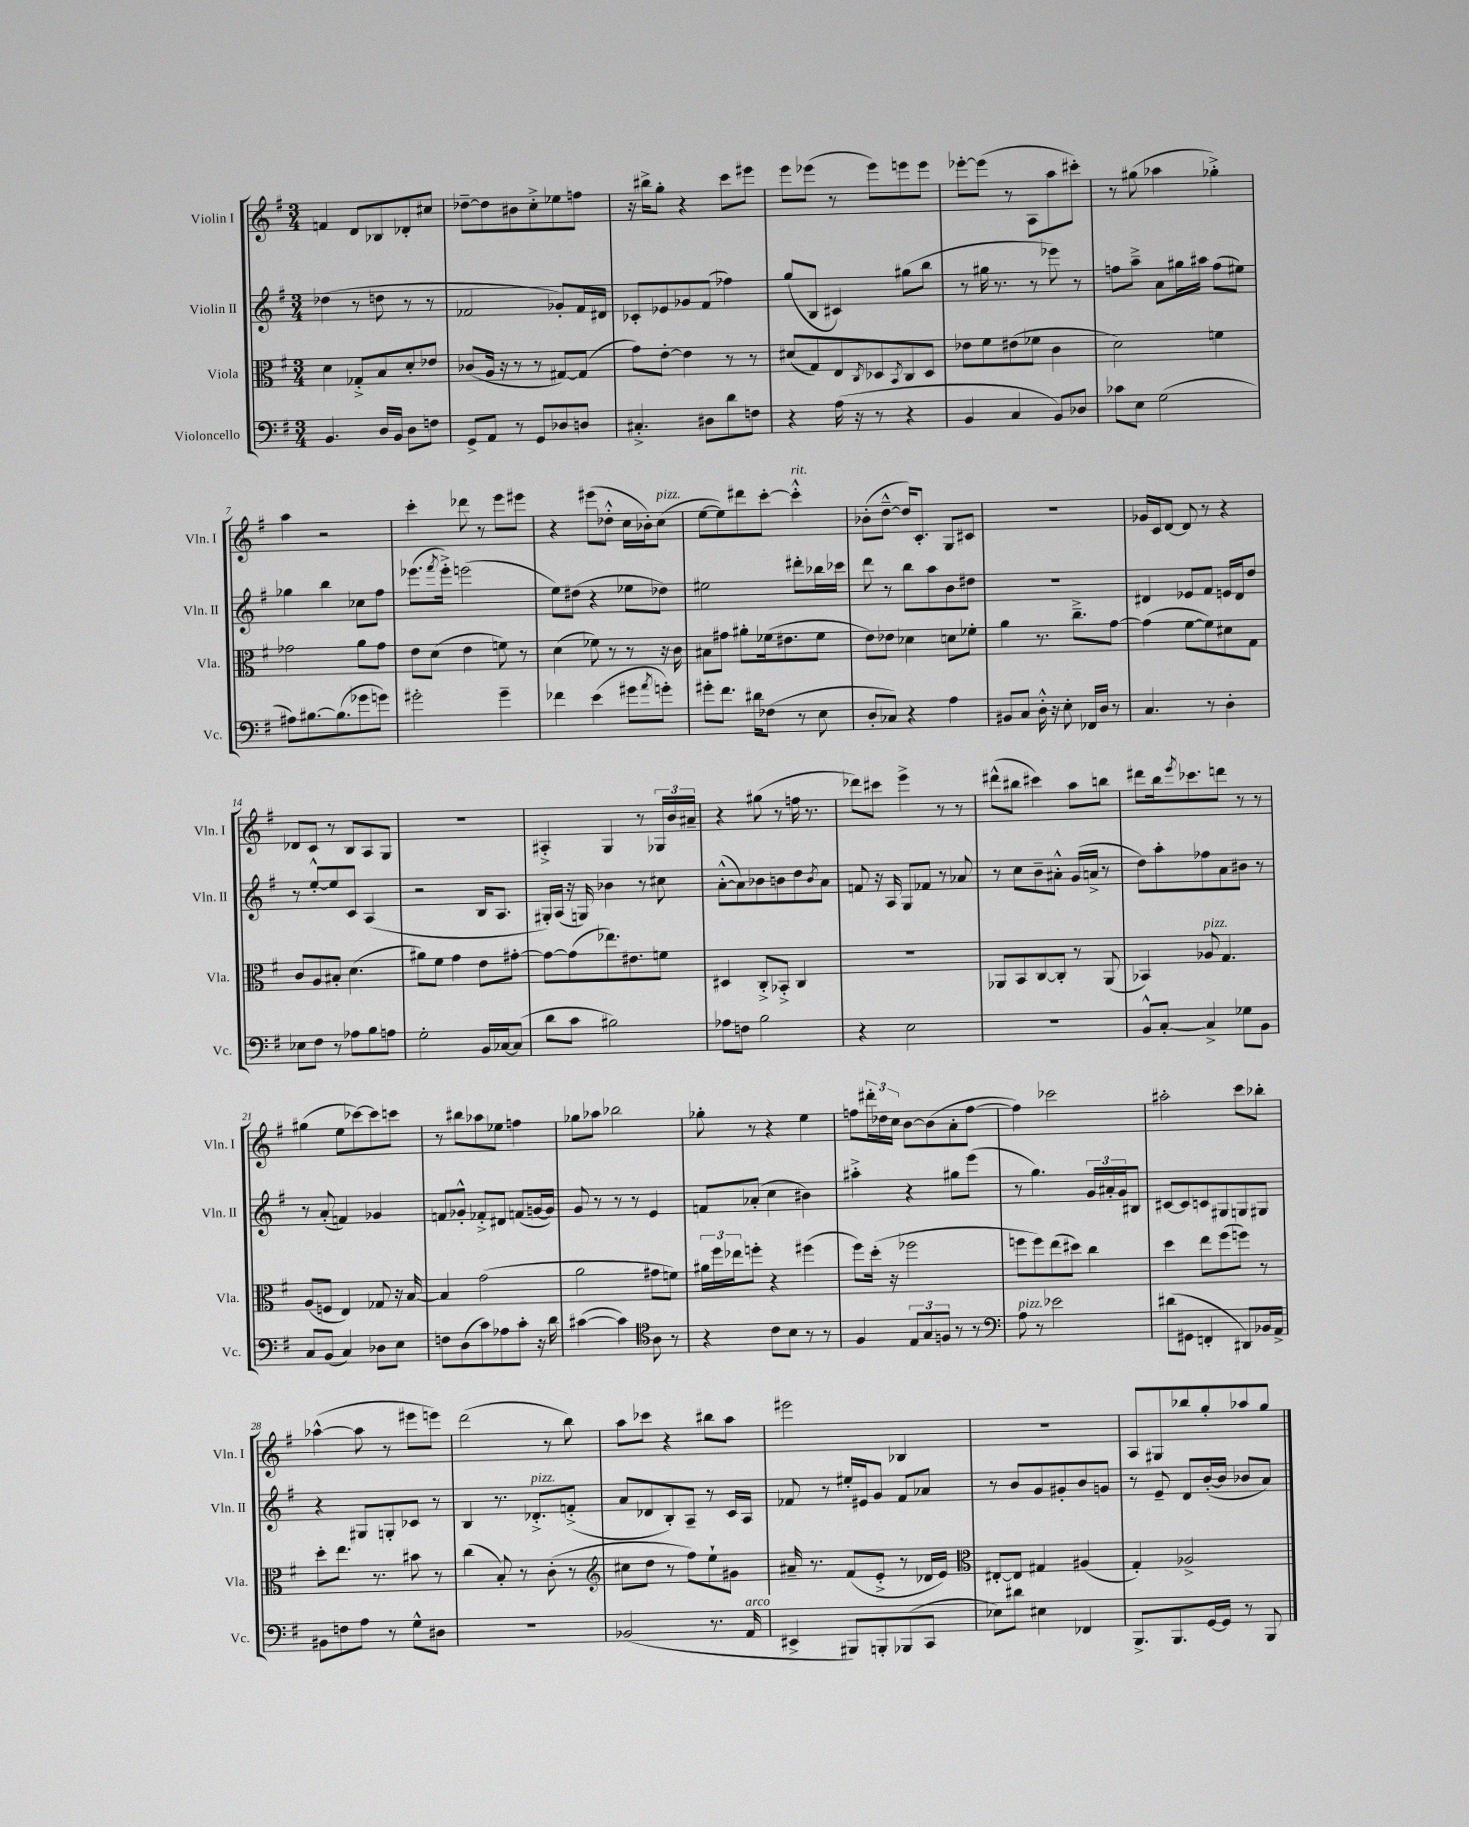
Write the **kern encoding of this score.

**kern	**kern	**kern	**kern
*part4	*part3	*part2	*part1
*staff4	*staff3	*staff2	*staff1
*I"Violoncello	*I"Viola	*I"Violin II	*I"Violin I
*I'Vc.	*I'Vla.	*I'Vln. II	*I'Vln. I
*clefF4	*clefC3	*clefG2	*clefG2
*k[f#]	*k[f#]	*k[f#]	*k[f#]
*M3/4	*M3/4	*M3/4	*M3/4
=1	=1	=1	=1
4.BB/	4d\	(4dd-X\	4fn/
.	8G-X'^/L	8r	8d/L
16D/LL	8B/	8ddn\	8B-X/
16BB/JJ	.	.	.
8D\L	8d'/	8r	8d-X'/
8Fn\J	8e-X/J	8r	8cc#X/J
=2	=2	=2	=2
8GG^/L	(8c-X/L	2f-X/	[8dd-X~\L
8AA/J	16A/Jk	.	8dd-\]
.	16r	.	.
8r	8r	.	8b#X\
8GG/L	8r	.	8cc'^\
8D-X/	[8G#X/L)	8g-X'/L)	8ee-X\
8Dn/J	(8G#/J]	16f-/L	8ffn\J
.	.	16d#X/JJ	.
=3	=3	=3	=3
4.C#X'^/	8g\L)	8c-X'/L	16r
.	.	.	16bb#X^\KL
.	[8e'\J	8e-X/	8gg'\J
.	4e\]	8g-X/	4r
8D#X\L	.	(8f#/J	.
8d\	8r	4ff-X\)	8ccc\L
8Fn\J	8r	.	8eee#X\J
=4	=4	=4	=4
4r	(8d#X/L	(8gg/L	8eee\L
.	8G/)	8B/J	(8eee-X\J
(16A\	8E/	4c#X/)	8r
16r	.	.	.
.	8qC/	.	.
8r	8D-X/	.	8eee-\L)
.	8qBB/	.	.
4r	8C/	(8gg#X\L	8eeen\
.	8D-/J	8bb\J	8eee\J
=5	=5	=5	=5
4BB/	8e-X\L	8r	[8eee-X'\L
.	8f#\	16gg#X\	(8eee-\J]
.	.	8.r	.
4C/	(8e#X\	.	8r
.	8f-X\J	8r	8A\L
8BB/L)	4c\	8eee-X\)	8aa\
8D-X/J	.	8r	8ccc#X'\J)
=6	=6	=6	=6
8c-X\L	2d\)	8ffn\L	8r
8E\J	.	8aa~^\J	(8gg#X\
(2G\	.	8a\L	4aa-X\
.	.	16gg#X\L	.
.	.	16aa#X\JJ	.
.	4fn\	(8ff\L	4gg-X'^\)
.	.	8ee#X\J)	.
!!LO:LB:g=z
=7	=7	=7	=7
8A#X\L)	2g-X\	4gg-X\	4aa\
[8.B#X\	.	.	.
.	.	4bb\	2r
(8.B#\]	.	.	.
8g-X\	8a\L	8cc-X\L	.
8gn\J)	8g-\J	8ff#\J	.
=8	=8	=8	=8
2g#X'\	8e\L	(8.eee-X\L	4ccc'\
.	(8d\J	.	.
.	.	8qfff#/	.
.	.	16eee-'^\Jk)	.
.	4e\	(2eeen\	8ddd-X\
.	.	.	8r
4g#~\	8fn\)	.	8eee\L
.	8r	.	8eee#X\J
=9	=9	=9	=9
4f-X\	(4d\	8ee\L)	4r
.	.	(8dd#X\J	.
(4e\	8f-X\)	4r	(8eee#X\L
.	8r	.	8dd-X'^^\J
8g#X\L	8r	8ee-X\L	16cc\LL
.	.	.	16b-X'\J)
8qa/	.	.	.
!	!	!	!LO:TX:a:i:t=pizz.
8gn'\J)	16r	8dd-X\J)	(8cc\J
.	16c\	.	.
=10	=10	=10	=10
8g#X'\L	8B#X\L	2ee#X\	[8ee\L
8.f#\J	8g#X\J	.	8ee\])
.	8a#X'\L	.	8ddd#X\
16d#X\KL	.	.	.
(8F-X\J	(16f-X\k	.	[8ccc'\J
.	8.e#X\	.	.
!	!	!	!LO:TX:a:i:t=rit.
8r	.	8ddd#X'\L	4ccc'^^\]
8E\	8f-\J	16bb-X\L	.
.	.	16ccc-X\JJ	.
=11	=11	=11	=11
8D'/L	8e\L)	8ddd\	(8b-X'\L
8C-X/J)	8e-X\J	8r	[8dd~^^\J
4r	4d-X\	8bb\L	16dd/KL])
.	.	.	8.c'/J
.	.	8aa\	.
4A\	8dn\L	8b\	8G/L
.	8f-X'\J	8dd#X\J	8c#X/J
=12	=12	=12	=12
8BB#X/L	4a\	2.r	2.r
8C/J	.	.	.
16D'^^\	8.r	.	.
16r	.	.	.
8E'\	.	.	.
.	8.cc~^\L	.	.
16FF-X/LL	.	.	.
16D/JJ	.	.	.
8r	[8g\J	.	.
=13	=13	=13	=13
4.C/	(4g\]	4d#X/	16g-X/LL
.	.	.	16c/J
.	.	.	[8d/J
.	[8f#\L	8e-X/L	8d/]
8r	8f#\])	8f#/J	8r
4D'\	8d#X\	16en/LL	4r
.	.	16d#/J	.
.	8G\J	8dd/J	.
!!LO:LB:g=z
=14	=14	=14	=14
8E-X\L	8c/L	8r	8d-X/L
8F#\J	8A/	[8ee'^^/L	8c/J
8r	8B#X'/J	8ee/]	8r
8A-X\L	(4.d\	8c/J	8B/L
8B\	.	(4A/	8A/
8An\J	.	.	8G/J
=15	=15	=15	=15
2G'\	8a#X\L)	2r	2.r
.	8f#\J	.	.
.	4g\	.	.
16BB/LL	8e\L	16B/KL	.
[16C-X/J	.	8.A/J	.
(8C-/J]	[8g#X'\J	.	.
=16	=16	=16	=16
8d\L	8g#\L_	16G#X'/LL)	4A#X'^/
.	.	(16A/JJ	.
8c\J	(8g#\]	16r	.
.	.	16Gn/)	.
2B#X\)	8.ee-X\)	4b-X\	4G/
.	8.e#X\	.	.
.	.	8r	8r
.	8fn\J	8cc#X\	24G-X/LL
.	.	.	24b/
.	.	.	24a#X~/JJ
=17	=17	=17	=17
8A-X\L	4D#X/	([8a'^^\L	4r
8Fn\J	.	8a\])	.
2B\	8C'^/L	8b-X\	(8gg#X\
.	8BB-X'^/J	8bn\	8r
.	4C/	8dd\	16ffn\
.	.	.	8.r
.	.	8qb/	.
.	.	8a\J	.
=18	=18	=18	=18
4r	2.r	8fn/	8ddd-X\L)
.	.	16r	8ccc#X\J
.	.	16A/	.
2E\	.	8G/L	4eee^\
.	.	8f-X/J	.
.	.	8r	8r
.	.	8a-X/	8r
=19	=19	=19	=19
2.r	8AA-X/L	8r	(8ddd#X^^\L
.	8BB/	8cc\L	8bb#X\J
.	[8C/	8b~\	4ccc#X\)
.	8C'/J]	8a#X'^^\J	.
.	8r	(16g/LL	8aa\L
.	.	16an^/JJ	.
.	(8AA-/	8r	8bbn\J
=20	=20	=20	=20
8BB^^/L	4BB-X/)	8dd\L)	8ddd#X\L
[8C'/J	.	8aa'\	16bb\k
.	.	.	8qeee/
.	.	.	8.ccc-X\
!	!LO:TX:a:i:t=pizz.	!	!
4C^/]	8A-X/	8ff-X\	.
.	4.G/	8a\	8dddn\J
8G-X\L	.	8b#X\J	8r
8BB\J	.	8r	8r
!!LO:LB:g=z
=21	=21	=21	=21
8C/L	(8A/L	8r	(4gg#X\
(8BB/J	8Fn/J	(8a'/	.
4C/)	4E/)	4fn/)	8ee\L
.	.	.	[8ccc-X\)
8D-X\L	8G-X/	4g-X/	8ccc-\]
8E\J	16r	.	8cccn\J
.	[16B/	.	.
=22	=22	=22	=22
8Fn\L	4B/]	8fn/L	8r
(8D\	.	8g-X'^^/J	8bb#X\L
8c\)	(2g\	8f-X'^/L	8aa-X\
8A-X\	.	8d#X/J	8ee-X\J
8c'\J	.	(8fn/L	4ffn\
16r	.	[16gn/L	.
16d\	.	16g/JJ])	.
=23	=23	=23	=23
([4c#X\	2a\	8g/	8gg-X\L
.	.	8r	8aa-X\J
4c#\])	.	8r	2bb-X\
.	.	8r	.
*clefC4	*	*	*
8A\	8g#X\L	4e/	.
8r	8fn\J)	.	.
=24	=24	=24	=24
4r	24a#X\LL	8fn/L	8gg-X'\
.	24ff#\	.	.
.	24ee-X\J	.	.
.	8ffn'\J	(8a-X'/J	8r
8c\L	4r	4cc\	4r
8B\J	.	.	.
8r	(4ff#X\	4b#X\)	4ee\
8r	.	.	.
=25	=25	=25	=25
4F#/	8ff#\L)	4aa#X'^\	8ffn\L
.	(16dd'\Jk	.	24ddd#X'\L
.	.	.	24dd-X\
.	16r	.	.
.	.	.	24cc\JJ
12E/L	2ff-X\	4r	[8b\L
12G/	.	.	.
.	.	.	(8b\]
12Fn/J	.	.	.
8r	.	8gg#X\L	8a'\
8r	.	(8eee\J	[8ff\J
=26	=26	=26	=26
*clefF4	*	*	*
!LO:TX:a:i:t=pizz.	!	!	!
8A\	8ffn\L	8r	4ff\])
8r	8ff\)	4.gg\)	.
2e-X\	(8ee\	.	2ccc-X\
.	8dd#X\J)	.	.
.	4cc\	24g/LL	.
.	.	24a#X'/	.
.	.	24g/J	.
.	.	8B#X/J	.
=27	=27	=27	=27
(8d#X\L	4dd\	[8c#X/L	2aa#X'\
8GG#X\J	.	8c#/]	.
4FFn'/	8ee\L	8cn/	.
.	(8ff#\	8G#X/	.
8DD#X/L)	8ffn\J)	8Gn/	8ccc\L
16BB-X/L	8r	8G#X/J	8bb-X'\J
16AA^/JJ	.	.	.
!!LO:LB:g=z
=28	=28	=28	=28
8BB#X\L	8dd'\L	4r	([4aa-X^^\
8Fn\	8.ee\J	.	.
8A\J	.	8G#X/L	8aa-\]
.	8.r	.	.
8r	.	8Gn'/	8r
8G^^\L	8b#X\	8c-X/J	8eee#X\L
8D#X\J	8r	8r	8eeen\J)
=29	=29	=29	=29
2.r	(4cc\	4B/	(2ddd\
.	8B'/)	8.r	.
.	8r	.	.
!	!	!LO:TX:a:i:t=pizz.	!
.	.	8.d-X'^/L	.
.	(8c'\	.	8r
.	8r	(8fn'^/J	8bb\)
=30	=30	=30	=30
*	*clefG2	*	*
(2BB-X/	8cc#X\L	8a/L	8aa\L
.	8dd\J	8d-X/	8ccc-X\J
.	8r	8B'/)	4r
.	8ff#\L)	8A~/J	.
8.r	8ee`\	8r	8bb#X\L
.	8g#X\J	16c/LL	8aa\J
!LO:TX:a:i:t=arco	!	!	!
16AA/	.	16A/JJ	.
=31	=31	=31	=31
4EE#X^/	16a#X~/	8f-X/	2eee#X\
.	8.r	.	.
.	.	8r	.
8BBB#X/L)	(8f#/L	16ee#X'/LL	.
.	.	16e#X/J	.
8BBBn'/	8e'^/J	8g/J	.
(8BBB-X/	8r	8f-/L	4B-X/
8CC/J	16d-X/LL	8a-X/J	.
.	16e/JJ)	.	.
=32	=32	=32	=32
*	*clefC3	*	*
8E-X\L)	[8E#X'/L	8r	2.r
8d#X\J	8E#/J]	8b/L	.
4E#X\	4G#X/	8g/	.
.	.	8g#X'/	.
4FF-X/	(4A#X/	8b/	.
.	.	8gn/J	.
=33	=33	=33	=33
8.BBB^/L	4G'/)	8r	8A/L
.	.	8e~/	8G#X/
8.BBB/	.	.	.
.	2A-X^/	8d/L	8bb-X/
[16GG/L	.	([16b'/L	8gg'/
16GG/JJ]	.	16b/JJ]	.
8r	.	8b-X/L	8aa-X/
8BBB/	.	8a/J)	8gg/J
==	==	==	==
*-	*-	*-	*-
